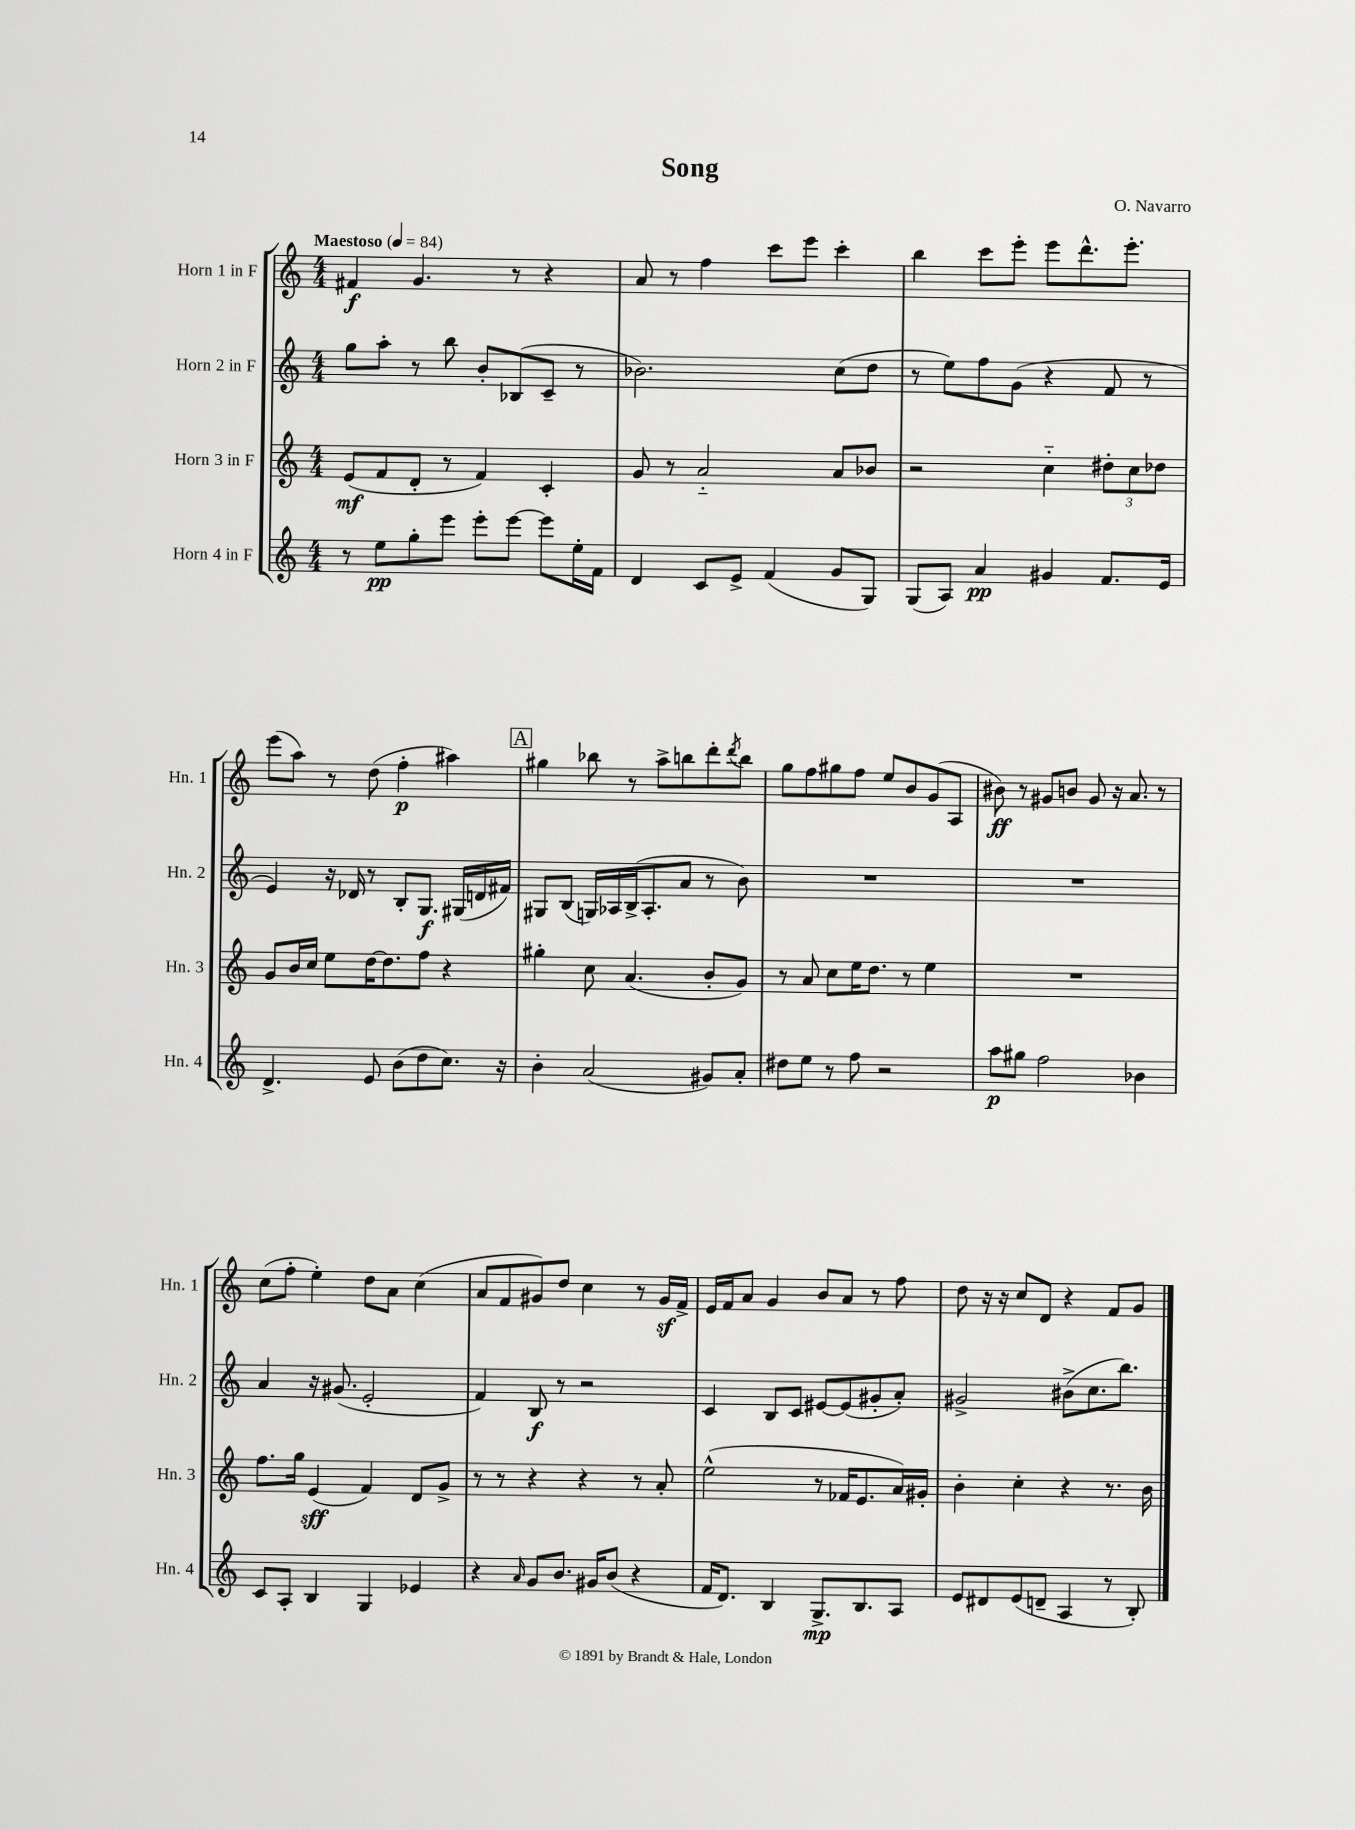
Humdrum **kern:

**kern	**dynam	**kern	**dynam	**kern	**dynam	**kern	**dynam
*part4	*part4	*part3	*part3	*part2	*part2	*part1	*part1
*staff4	*staff4	*staff3	*staff3	*staff2	*staff2	*staff1	*staff1
*I"Horn 4 in F	*	*I"Horn 3 in F	*	*I"Horn 2 in F	*	*I"Horn 1 in F	*
*I'Hn. 4	*	*I'Hn. 3	*	*I'Hn. 2	*	*I'Hn. 1	*
*clefG2	*	*clefG2	*	*clefG2	*	*clefG2	*
*k[]	*	*k[]	*	*k[]	*	*k[]	*
*M4/4	*	*M4/4	*	*M4/4	*	*M4/4	*
*MM84	*	*MM84	*	*MM84	*	*MM84	*
=1	=1	=1	=1	=1	=1	=1	=1
!	!	!	!	!	!	!LO:TX:a:B:t=Maestoso	!
8r	.	(8e/L	mf	8gg\L	.	4f#X/	f
8ee\L	pp	8f/	.	8aa'\J	.	.	.
8gg'\	.	8d'/J	.	8r	.	4.g/	.
8eee\J	.	8r	.	8bb\	.	.	.
8eee'\L	.	4f/)	.	8b'/L	.	.	.
[8eee\J	.	.	.	(8B-X/	.	8r	.
8eee\L]	.	4c'/	.	8c~/J	.	4r	.
16ee'\L	.	.	.	8r	.	.	.
16f\JJ	.	.	.	.	.	.	.
=2	=2	=2	=2	=2	=2	=2	=2
4d/	.	8g/	.	2.b-X\)	.	8a/	.
.	.	8r	.	.	.	8r	.
8c/L	.	2a/	.	.	.	4ff\	.
8e^/J	.	.	.	.	.	.	.
(4f/	.	.	.	.	.	8ccc\L	.
.	.	.	.	.	.	8eee\J	.
8g/L	.	8a/L	.	(8cc\L	.	4ccc'\	.
8G/J)	.	8b-X/J	.	8dd\J	.	.	.
=3	=3	=3	=3	=3	=3	=3	=3
(8G/L	.	2r	.	8r	.	4bb\	.
8A/J)	.	.	.	8ee\L)	.	.	.
4a/	pp	.	.	8ff\	.	8ccc\L	.
.	.	.	.	(8g\J	.	8eee'\J	.
4g#X/	.	4cc\	.	4r	.	8eee\L	.
.	.	.	.	.	.	8.ddd^^\	.
8.f/L	.	12dd#X'\L	.	8f/	.	.	.
.	.	.	.	.	.	8.eee'\J	.
.	.	12cc\	.	.	.	.	.
.	.	.	.	8r	.	.	.
.	.	12dd-X\J	.	.	.	.	.
16e/Jk	.	.	.	.	.	.	.
!!LO:LB:g=z
=4	=4	=4	=4	=4	=4	=4	=4
4.d^/	.	8g/L	.	4e/)	.	(8eee\L	.
.	.	16b/L	.	.	.	8aa\J)	.
.	.	16cc/JJ	.	.	.	.	.
.	.	8ee\L	.	16r	.	8r	.
.	.	.	.	16d-X/	.	.	.
8e/	.	[16dd\K	.	8r	.	(8dd\	.
.	.	8.dd\]	.	.	.	.	.
(8b\L	.	.	.	8B'/L	.	4ff'\	p
8dd\	.	8ff\J	.	8.G/J	f	.	.
8.cc\J)	.	4r	.	.	.	4aa#X\)	.
.	.	.	.	(16G#X/LL	.	.	.
.	.	.	.	16dn/	.	.	.
16r	.	.	.	16f#X/JJ)	.	.	.
!!LO:REH:place=s1:t=A
=5	=5	=5	=5	=5	=5	=5	=5
4b'\	.	4gg#X'\	.	8G#X/L	.	4gg#X\	.
.	.	.	.	(8B/J	.	.	.
(2a/	.	8cc\	.	16Gn/LL)	.	8bb-X\	.
.	.	.	.	16A-X/	.	.	.
.	.	(4.a/	.	(16B^/J	.	8r	.
.	.	.	.	8.A-'/	.	.	.
.	.	.	.	.	.	8aa^\L	.
.	.	.	.	8a/J	.	8bbn\	.
8g#X/L)	.	8b'/L	.	8r	.	8ddd'\	.
.	.	.	.	.	.	8qddd/	.
8a'/J	.	8g/J)	.	8b\)	.	8bb\J	.
=6	=6	=6	=6	=6	=6	=6	=6
8dd#X\L	.	8r	.	1r	.	8gg\L	.
8ee\J	.	8a/	.	.	.	8ff\	.
8r	.	8cc\L	.	.	.	8gg#X\	.
8ff\	.	16ee\K	.	.	.	8ff\J	.
.	.	8.dd\J	.	.	.	.	.
2r	.	.	.	.	.	8ee/L	.
.	.	8r	.	.	.	8b/	.
.	.	4ee\	.	.	.	(8g/	.
.	.	.	.	.	.	8A/J	.
=7	=7	=7	=7	=7	=7	=7	=7
8aa\L	p	1r	.	1r	.	8b#X\)	ff
8gg#X\J	.	.	.	.	.	8r	.
2ff\	.	.	.	.	.	8g#X/L	.
.	.	.	.	.	.	8bn/J	.
.	.	.	.	.	.	8g#/	.
.	.	.	.	.	.	16r	.
.	.	.	.	.	.	8.a/	.
4b-X\	.	.	.	.	.	.	.
.	.	.	.	.	.	8r	.
!!LO:LB:g=z
=8	=8	=8	=8	=8	=8	=8	=8
8c/L	.	8.ff\L	.	4a/	.	(8cc\L	.
8A'/J	.	.	.	.	.	8ff'\J	.
.	.	16gg\Jk	.	.	.	.	.
4B/	.	(4e/	sff	16r	.	4ee'\)	.
.	.	.	.	(8.g#X/	.	.	.
4G/	.	4f/)	.	2e'/	.	8dd\L	.
.	.	.	.	.	.	8a\J	.
4e-X/	.	8d/L	.	.	.	(4cc\	.
.	.	8g^/J	.	.	.	.	.
=9	=9	=9	=9	=9	=9	=9	=9
4r	.	8r	.	4f/)	.	8a/L	.
.	.	8r	.	.	.	8f/	.
16qqa/	.	.	.	.	.	.	.
8g/L	.	4r	.	8B/	f	8g#X/)	.
8.b/J	.	.	.	8r	.	8dd/J	.
.	.	4r	.	2r	.	4cc\	.
16g#X/KL	.	.	.	.	.	.	.
(8b/J	.	.	.	.	.	.	.
4r	.	8r	.	.	.	8r	.
.	.	8a'/	.	.	.	16g#z/LL	.
.	.	.	.	.	.	16f^/JJ	.
=10	=10	=10	=10	=10	=10	=10	=10
16f/KL	.	(2ee^^\	.	4c/	.	16e/LL	.
8.d/J)	.	.	.	.	.	16f/J	.
.	.	.	.	.	.	8a/J	.
4B/	.	.	.	8B/L	.	4g/	.
.	.	.	.	8c/J	.	.	.
8.G^/L	mp	8r	.	[8e#X/L	.	8b/L	.
.	.	16f-X/KL	.	(8e#/]	.	8a/J	.
8.B/	.	8.e/	.	.	.	.	.
.	.	.	.	8g#X'/	.	8r	.
8A/J	.	16a/L)	.	8a'/J)	.	8ff\	.
.	.	16g#X'/JJ	.	.	.	.	.
=11	=11	=11	=11	=11	=11	=11	=11
8e/L	.	4b'\	.	2g#X^/	.	8dd\	.
8d#X/	.	.	.	.	.	16r	.
.	.	.	.	.	.	16r	.
(8e/	.	4cc'\	.	.	.	8cc/L	.
8dn~/J	.	.	.	.	.	8d/J	.
4A/	.	4r	.	(8b#X^\L	.	4r	.
.	.	.	.	8.cc\	.	.	.
8r	.	8.r	.	.	.	8f/L	.
.	.	.	.	8.bb\J)	.	.	.
8B'/)	.	.	.	.	.	8g/J	.
.	.	16b\	.	.	.	.	.
==	==	==	==	==	==	==	==
*-	*-	*-	*-	*-	*-	*-	*-
